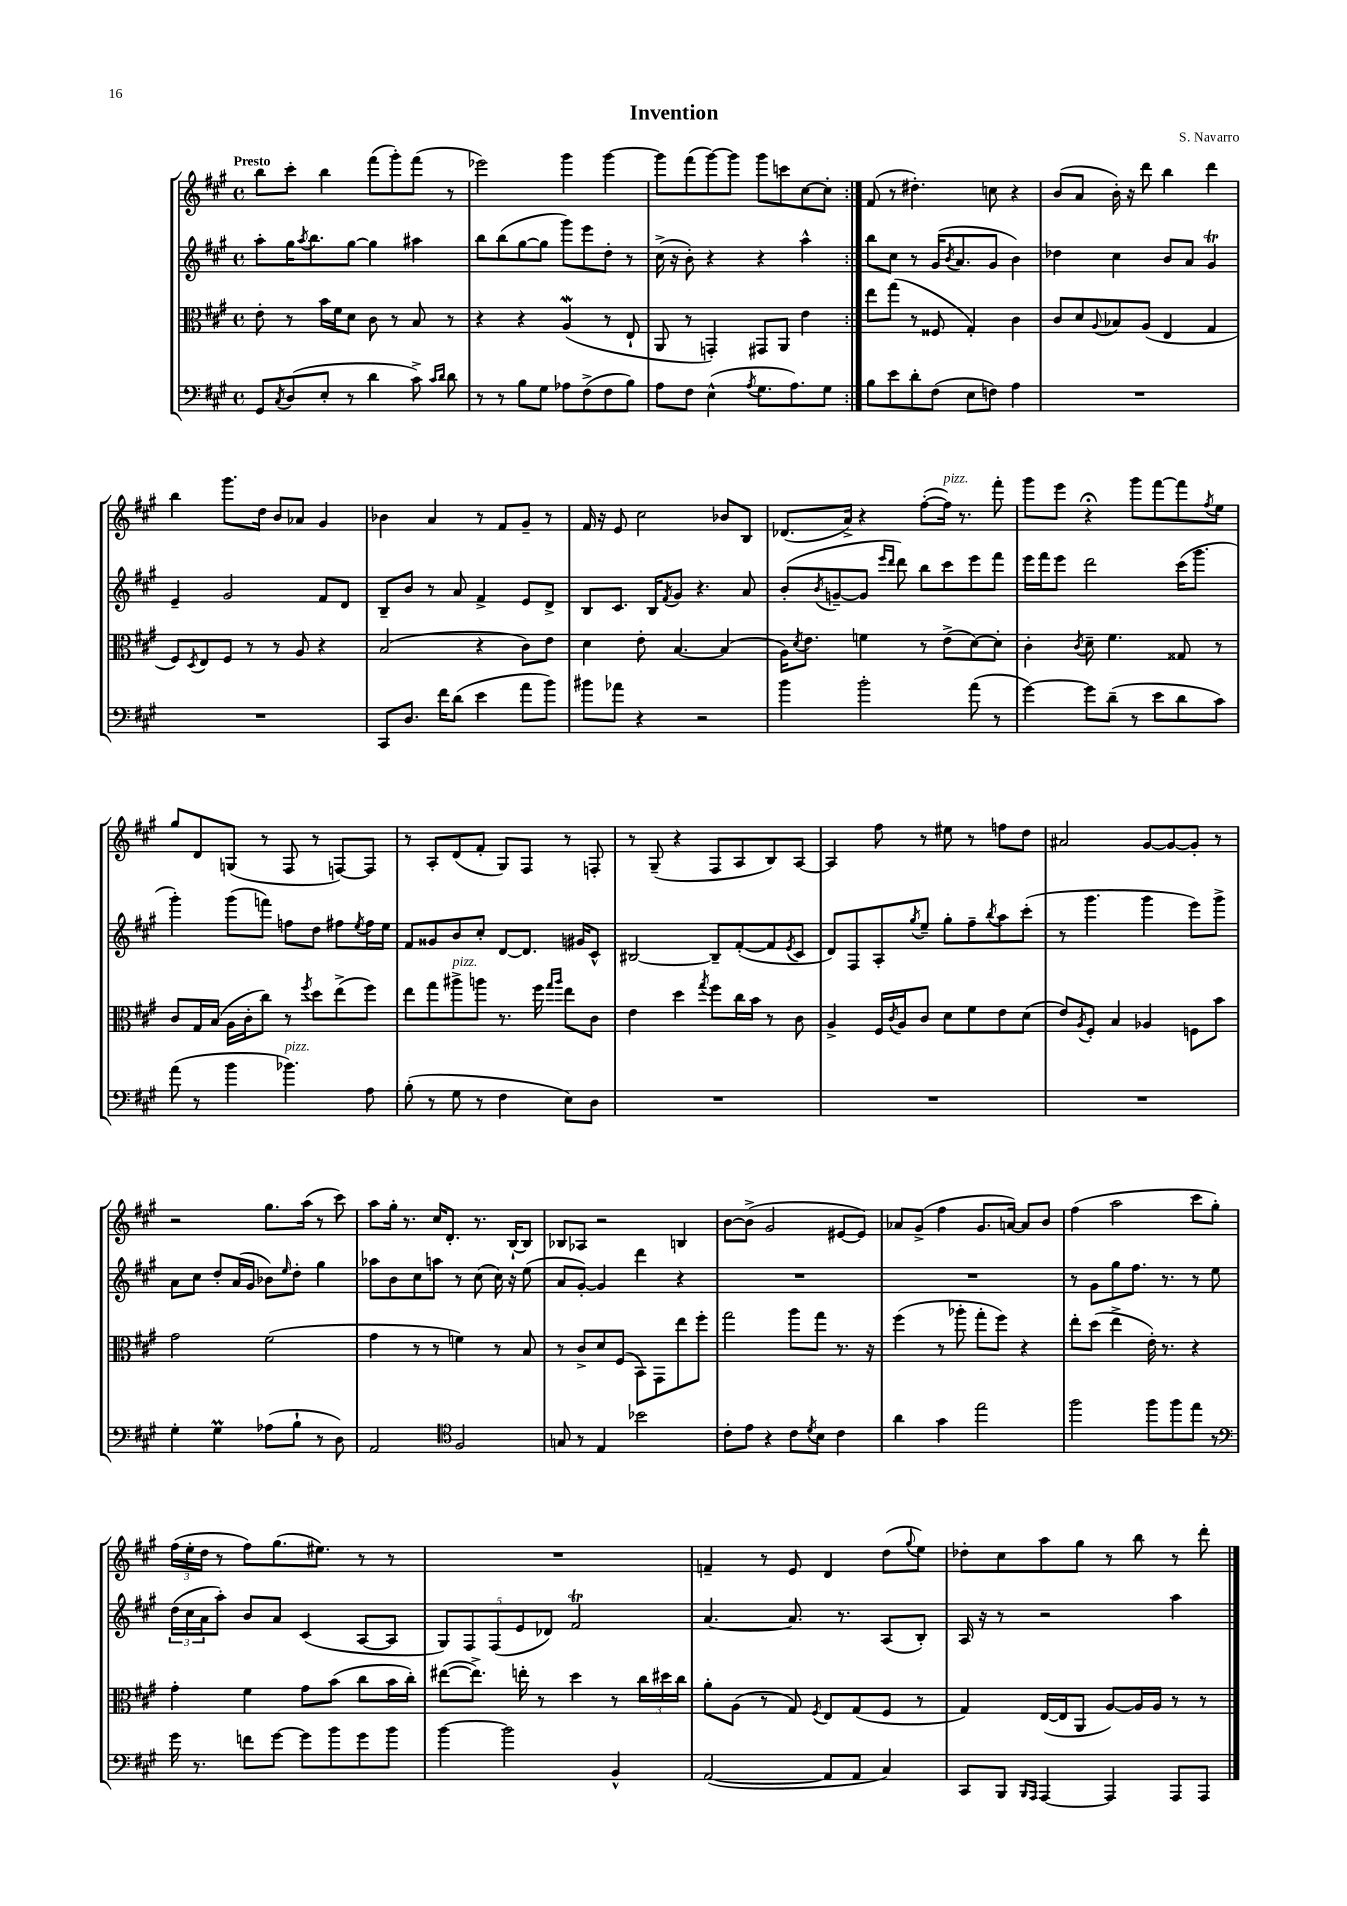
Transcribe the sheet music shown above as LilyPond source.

\header { title = "Invention" composer = "S. Navarro" }
<<
\new StaffGroup <<
\new Staff = "s0" {
    \clef treble \key a \major \defaultTimeSignature \time 4/4 \tempo "Presto"
    \repeat volta 2 { b''8 cis'''8-. b''4 fis'''8( gis'''8-.) fis'''8( r8 |
    ees'''2) gis'''4 gis'''4~ |
    gis'''8 fis'''8( gis'''8~) gis'''8 gis'''8 c'''8 cis''8~ cis''8-. | }
    fis'8( r8 dis''4.-.) c''8 r4 |
    b'8( a'8 b'16-.) r16 d'''8 b''4 d'''4 |
    b''4 gis'''8. d''16 b'8 aes'8 gis'4 |
    bes'4 a'4 r8 fis'8 gis'8-- r8 |
    fis'16 r16 e'8 cis''2 bes'8 b8 |
    des'8.( a'16->) r4 fis''8~-.( fis''16^\markup { \italic "pizz." }) r8. fis'''8-. |
    gis'''8 e'''8 r4\fermata gis'''8 fis'''8~ fis'''8 \acciaccatura { fis''8 } e''8 |
    gis''8 d'8 g8( r8 fis8 r8 f8~) f8 |
    r8 a8-. d'8( fis'8-. gis8) fis8 r8 f8-. |
    r8 gis8--( r4 fis8 a8 b8) a8~ |
    a4 fis''8 r8 eis''8 r8 f''8 d''8 |
    ais'2 gis'8~ gis'8~ gis'8-. r8 |
    r2 gis''8. a''16( r8 cis'''8) |
    a''8 gis''16-. r8. cis''16 d'8.-. r8. b16~-! b8 |
    bes8 aes8 r2 b4 |
    b'8~ b'8->( gis'2 eis'8~ eis'8) |
    aes'8 gis'8->( fis''4 gis'8. a'16~) a'8 b'8 |
    fis''4( a''2 cis'''8 gis''8-.) |
    \tuplet 3/2 { fis''16( e''16-. d''16 } r8 fis''8) gis''8.( eis''8.) r8 r8 |
    R1 |
    f'4-- r8 e'8 d'4 d''8( \appoggiatura { gis''8 } e''8) |
    des''8-. cis''8 a''8 gis''8 r8 b''8 r8 d'''8-. \bar "|." |
}
\new Staff = "s1" {
    \clef treble \key a \major \defaultTimeSignature \time 4/4
    \repeat volta 2 { a''8-. gis''16 \acciaccatura { a''8 } b''8. gis''8~ gis''4 ais''4 |
    b''8 b''8( gis''8~ gis''8 gis'''8) e'''8 d''8-. r8 |
    cis''16->( r16 b'8-.) r4 r4 a''4-^ | }
    b''8 cis''8 r8 gis'16( \acciaccatura { b'8 } a'8. gis'8 b'4) |
    des''4 cis''4 b'8 a'8 gis'4\trill |
    e'4-- gis'2 fis'8 d'8 |
    b8-- b'8 r8 a'8 fis'4-> e'8 d'8-> |
    b8 cis'8. b16 \acciaccatura { fis'8 } gis'8 r4. a'8 |
    b'8-.( \acciaccatura { b'8 } g'8~-- g'8 \grace { e'''16 d'''16 } d'''8) b''8 cis'''8 e'''8 fis'''8 |
    e'''16 fis'''16 e'''8 d'''2 cis'''16( gis'''8. |
    gis'''4-.) gis'''8( f'''8) f''8 d''8 fis''8 \acciaccatura { e''8 } fis''16 e''16 |
    fis'8 gisis'8 b'8 cis''8-. d'8~ d'8. gis'16 cis'8-^ |
    bis2~ bis8-- fis'8~-.( fis'8 \acciaccatura { e'8 } cis'8 |
    d'8) fis8 a8-. \acciaccatura { gis''8 } e''8-- gis''8-. fis''8-- \acciaccatura { b''8 } a''8 cis'''8-.( |
    r8 gis'''4. gis'''4 e'''8) gis'''8-> |
    a'8 cis''8 d''8-. a'16( gis'16 bes'8) \grace { e''16 } d''8-. gis''4 |
    aes''8 b'8 cis''8 a''8 r8 cis''8( cis''16) r16 e''8( |
    a'8 gis'8~-.) gis'4 d'''4 r4 |
    R1 |
    R1 |
    r8 gis'8 gis''8 fis''8. r8. r8 e''8 |
    \tuplet 3/2 { d''16( cis''16 a'16 } a''8-.) b'8 a'8 cis'4( a8~ a8 |
    \tuplet 5/4 { gis8) fis8 fis8( e'8 des'8) } fis'2\trill |
    a'4.~ a'8. r8. a8( b8-.) |
    a16 r16 r8 r2 a''4 \bar "|." |
}
\new Staff = "s2" {
    \clef alto \key a \major \defaultTimeSignature \time 4/4
    \repeat volta 2 { e'8-. r8 b'16 fis'16 d'8 cis'8 r8 b8 r8 |
    r4 r4 a4\mordent( r8 e8-! |
    a,8 r8 g,4-.) gis,8 a,8 e'4 | }
    e''8 gis''8( r8 fisis8 gis4-.) cis'4 |
    cis'8 d'8 \appoggiatura { a8 } bes8 a8( e4 gis4 |
    fis8) \acciaccatura { d8 } e8 fis8 r8 r8 a8 r4 |
    b2( r4 cis'8) e'8 |
    d'4 e'8-. b4.~ b4( |
    a16) \acciaccatura { d'8 } e'8. f'4 r8 e'8->( d'8~) d'8-. |
    cis'4-. \acciaccatura { cis'8 } d'8-- fis'4. gisis8 r8 |
    cis'8 gis16 b16( a16 cis'16-. cis''8) r8 \acciaccatura { fis''8 } d''8 e''8->( fis''8) |
    e''8 gis''8 ais''8->^\markup { \italic "pizz." } a''8 r8. fis''16 \grace { gis''16 a''16 } e''8 cis'8 |
    e'4 d''4 \acciaccatura { gis''8 } fis''8 cis''16 b'16 r8 cis'8 |
    a4-> fis16 \acciaccatura { cis'8 } a16 cis'8 d'8 fis'8 e'8 d'8( |
    e'8) \acciaccatura { a8 } fis8-. b4 aes4 f8 b'8 |
    gis'2 fis'2( |
    gis'4 r8 r8 f'4) r8 b8 |
    r8 cis'8-> d'8 fis8( b,8) gis,8 e''8 fis''8-. |
    gis''2 a''8 gis''8 r8. r16 |
    fis''4( r8 aes''8-. gis''8-. fis''8) r4 |
    e''8-. d''8( e''4-> e'16-.) r8. r4 |
    gis'4-. fis'4 gis'8 b'8( cis''8 b'16 cis''16-.) |
    eis''8~( eis''8.->) e''16-. r8 d''4 r8 \tuplet 3/2 { cis''16 dis''16 cis''16 } |
    a'8-. a8( r8 gis8) \acciaccatura { fis8 } e8 gis8( fis8 r8 |
    gis4) e16~( e16 a,8 a8~) a16 a16 r8 r8 \bar "|." |
}
\new Staff = "s3" {
    \clef bass \key a \major \defaultTimeSignature \time 4/4
    \repeat volta 2 { gis,8 \acciaccatura { cis8 } d8( e8-. r8 d'4 cis'8->) \grace { cis'16 d'16 } d'8 |
    r8 r8 b8 gis8 aes8 fis8->( fis8 b8) |
    a8 fis8 e4-^( \acciaccatura { a8 } gis8. a8.) gis8 | }
    b8 e'8 d'8-. fis8( e8 f8) a4 |
    R1 |
    R1 |
    cis,8 d8. fis'16 d'8( e'4 a'8 b'8) |
    bis'8 aes'8 r4 r2 |
    b'4 b'2-. a'8( r8 |
    gis'4~) gis'8 d'8--( r8 e'8 d'8 cis'8) |
    a'8( r8 b'4 bes'4.^\markup { \italic "pizz." }) a8 |
    b8-.( r8 gis8 r8 fis4 e8) d8 |
    R1 |
    R1 |
    R1 |
    gis4-. gis4\prall aes8( b8-! r8 d8) |
    a,2 \clef tenor fis2 |
    g8 r8 e4 bes'2 |
    cis'8-. e'8 r4 cis'8 \acciaccatura { d'8 } b8 cis'4 |
    a'4 gis'4 e''2 |
    fis''2 fis''8 fis''8 e''8 r8 |
    \clef bass gis'16 r8. f'8 gis'8~ gis'8 b'8 gis'8 b'8 |
    b'4~ b'2 b,4-^ |
    a,2~( a,8 a,8 cis4) |
    cis,8 b,,8 \grace { b,,16 a,,16 } a,,4~ a,,4 a,,8 a,,8 \bar "|." |
}
>>
>>
\layout { \context { \Score \remove "Bar_number_engraver" } }
